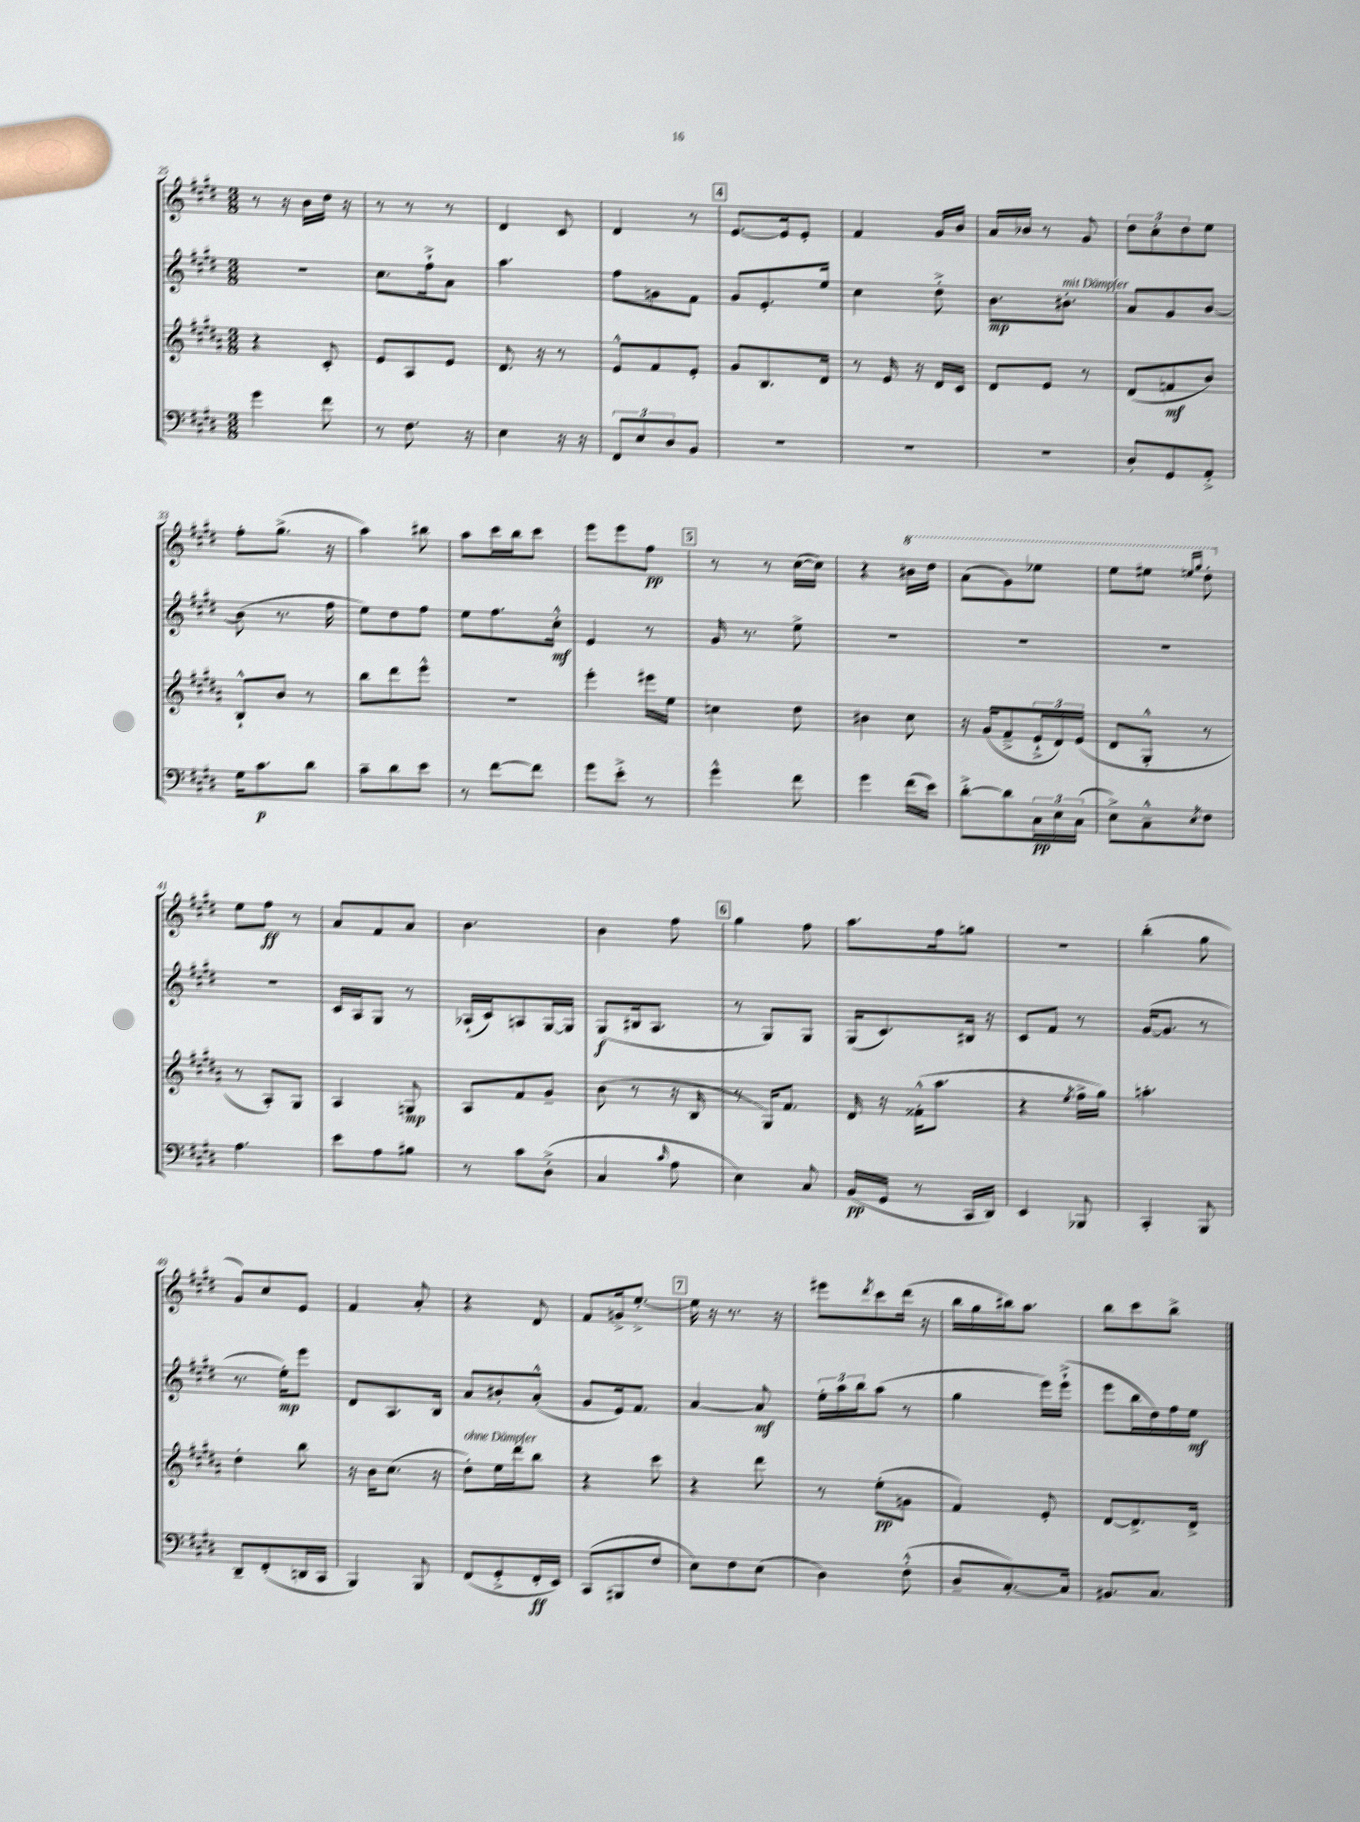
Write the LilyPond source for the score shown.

<<
\new StaffGroup <<
\new Staff = "s0" {
    \clef treble \key e \major \numericTimeSignature \time 3/8
    r8 r16 b'16 dis''16 r16 |
    r8 r8 r8 |
    dis'4 cis'8 |
    dis'4 r8 |
    \mark \markup { \box "4" } e'8.~ e'16 e'8-. |
    fis'4 gis'16 b'16 |
    a'16 bes'16 r8 gis'8 |
    \tuplet 3/2 { dis''8 cis''8-. dis''8 } e''8 |
    fis''8-. gis''8.->( r16 |
    a''4) bis''8 |
    a''8 cis'''16 b''16 cis'''8 |
    e'''8 e'''8 fis''8\pp |
    \mark \markup { \box "5" } r8 r8 cis''16~( cis''16) |
    r4 \ottava #1 bis''16 dis'''16 |
    a''8( gis''8) ees'''8 |
    e'''8 eis'''8 \grace { e'''16 gis'''16 } dis'''8-. \ottava #0 |
    e''8 fis''8\ff r8 |
    a'8 fis'8 a'8 |
    b'4. |
    b'4 fis''8 |
    \mark \markup { \box "6" } gis''4 fis''8 |
    a''8. fis''16 g''8 |
    R4. |
    b''4-.( gis''8 |
    gis'8) cis''8 e'8 |
    fis'4 a'8-. |
    r4 dis'8 |
    fis'8 g'16-> e''8.~-.-> |
    \mark \markup { \box "7" } e''16 r16 r8. r16 |
    eis'''8 \acciaccatura { dis'''8 } cis'''8 dis'''16( r16 |
    b''16 gis''16 bis''16) a''8. |
    b''8 cis'''8 b''8-> \bar "|." |
}
\new Staff = "s1" {
    \clef treble \key e \major \numericTimeSignature \time 3/8
    R4. |
    cis''8. fis''16-!-> a'8 |
    a''4. |
    fis''8 g'8 fis'8 |
    \mark \markup { \box "4" } gis'8 e'8.-. e''16 |
    cis''4 dis''8-.-> |
    b'8.\mp bis'8.-.^\markup { \italic "mit Dämpfer" } |
    a'8 gis'8 b'8~ |
    b'8( r8. fis''16 |
    e''8) dis''8 fis''8 |
    e''8 fis''8. cis''16-.-^\mf |
    e'4 r8 |
    \mark \markup { \box "5" } gis'16 r8. e''8-> |
    R4. |
    R4. |
    R4. |
    R4. |
    cis'16 a16 gis8 r8 |
    aes16-!( cis'16) a8 gis16~ gis16 |
    gis8\f( bis16 a8. |
    \mark \markup { \box "6" } r8 gis8) gis8 |
    gis16( cis'8.) bis16 r16 |
    cis'8 fis'8 r8 |
    gis'16~( gis'8. r8 |
    r8. e''16-.\mp) e'''8 |
    dis'8 a8. b16 |
    a'8 bis'8-. a'8-.-^( |
    gis'8 e'16) fis'8. |
    \mark \markup { \box "7" } a'4~ a'8\mf |
    \tuplet 3/2 { e''16-. a''16 b''16 } a''8( r8 |
    gis''4 e'''16) e'''16-!->( |
    e'''8 b''16 dis''16) fis''16 e''16\mf \bar "|." |
}
\new Staff = "s2" {
    \clef treble \key b \major \numericTimeSignature \time 3/8
    r4 cis'8-. |
    e'8 ais8 e'8 |
    dis'8. r16 r8 |
    e'8-^ fis'8 e'8-. |
    \mark \markup { \box "4" } gis'8 b8. dis'16 |
    r8 e'16 r16 dis'16 cis'16 |
    dis'8 e'8 r8 |
    dis'8( f'8\mf b'8) |
    b8-!-^ b'8 r8 |
    b''8 dis'''8 e'''8-^ |
    R4. |
    e'''4-. eis'''16 e''16 |
    \mark \markup { \box "5" } c''4 dis''8 |
    bis'4 cis''8 |
    r16 gis'16( fis'8---> \tuplet 3/2 { e'16-!-> dis'16) e'16( } |
    dis'8 gis8-.-^ r8 |
    r8 ais8-.) gis8 |
    ais4 g8\mp |
    ais8 fis'8 gis'8-- |
    b'8( r8 r16 b16 |
    \mark \markup { \box "6" } r8 gis16) fis'8. |
    dis'16 r16 fisis'16-.-^( ais''8. |
    r4 \acciaccatura { e''8 } fis''16-> gis''16) |
    a''4.-. |
    dis''4-. b''8 |
    r16 b'16 cis''8.( r16 |
    dis''8-.^\markup { \italic "ohne Dämpfer" }) e''16 dis'''16 b''8 |
    r4 cis'''8 |
    \mark \markup { \box "7" } r4 dis'''8 |
    r8 e''8-.\pp( g'8 |
    fis'4) e'8-. |
    dis'8~ dis'8.-> dis'16-> \bar "|." |
}
\new Staff = "s3" {
    \clef bass \key e \major \numericTimeSignature \time 3/8
    gis'4 fis'8 |
    r8 fis8. r16 |
    e4 r16 r16 |
    \tuplet 3/2 { fis,8 e8 dis8 } b,8 |
    \mark \markup { \box "4" } R4. |
    R4. |
    R4. |
    dis8-. gis,8 a,8-.-> |
    gis16 cis'8.\p dis'8 |
    cis'8-- dis'8 e'8 |
    r8 fis'8~ fis'8 |
    gis'8 e'8-.-> r8 |
    \mark \markup { \box "5" } gis'4-^ fis'8 |
    gis'4 fis'16( e'16) |
    dis'8~-.-> dis'8 \tuplet 3/2 { cis16\pp e16 cis16( } |
    e8->) cis8---^ \acciaccatura { e8 } fis8 |
    a4. |
    e'8 a8 bis8 |
    r8 cis'8 dis8-.->( |
    cis4 \grace { cis'16 } a8 |
    \mark \markup { \box "6" } e4) cis8 |
    b,16\pp( gis,16 r8 cis,16 dis,16) |
    e,4 bes,,8 |
    cis,4-. b,,8 |
    dis,8-- fis,8-.( d,16 cis,16 |
    b,,4) b,,8 |
    fis,8( gis,8-.-> fis,16-.\ff e,16) |
    cis,8( bis,,8 fis8 |
    \mark \markup { \box "7" } e8) fis8 e8( |
    dis4) fis8-.-^( |
    dis8-- cis8.~-.) cis16 |
    bis,8. cis8. \bar "|." |
}
>>
>>
\layout { \context { \Score currentBarNumber = #25 } }
